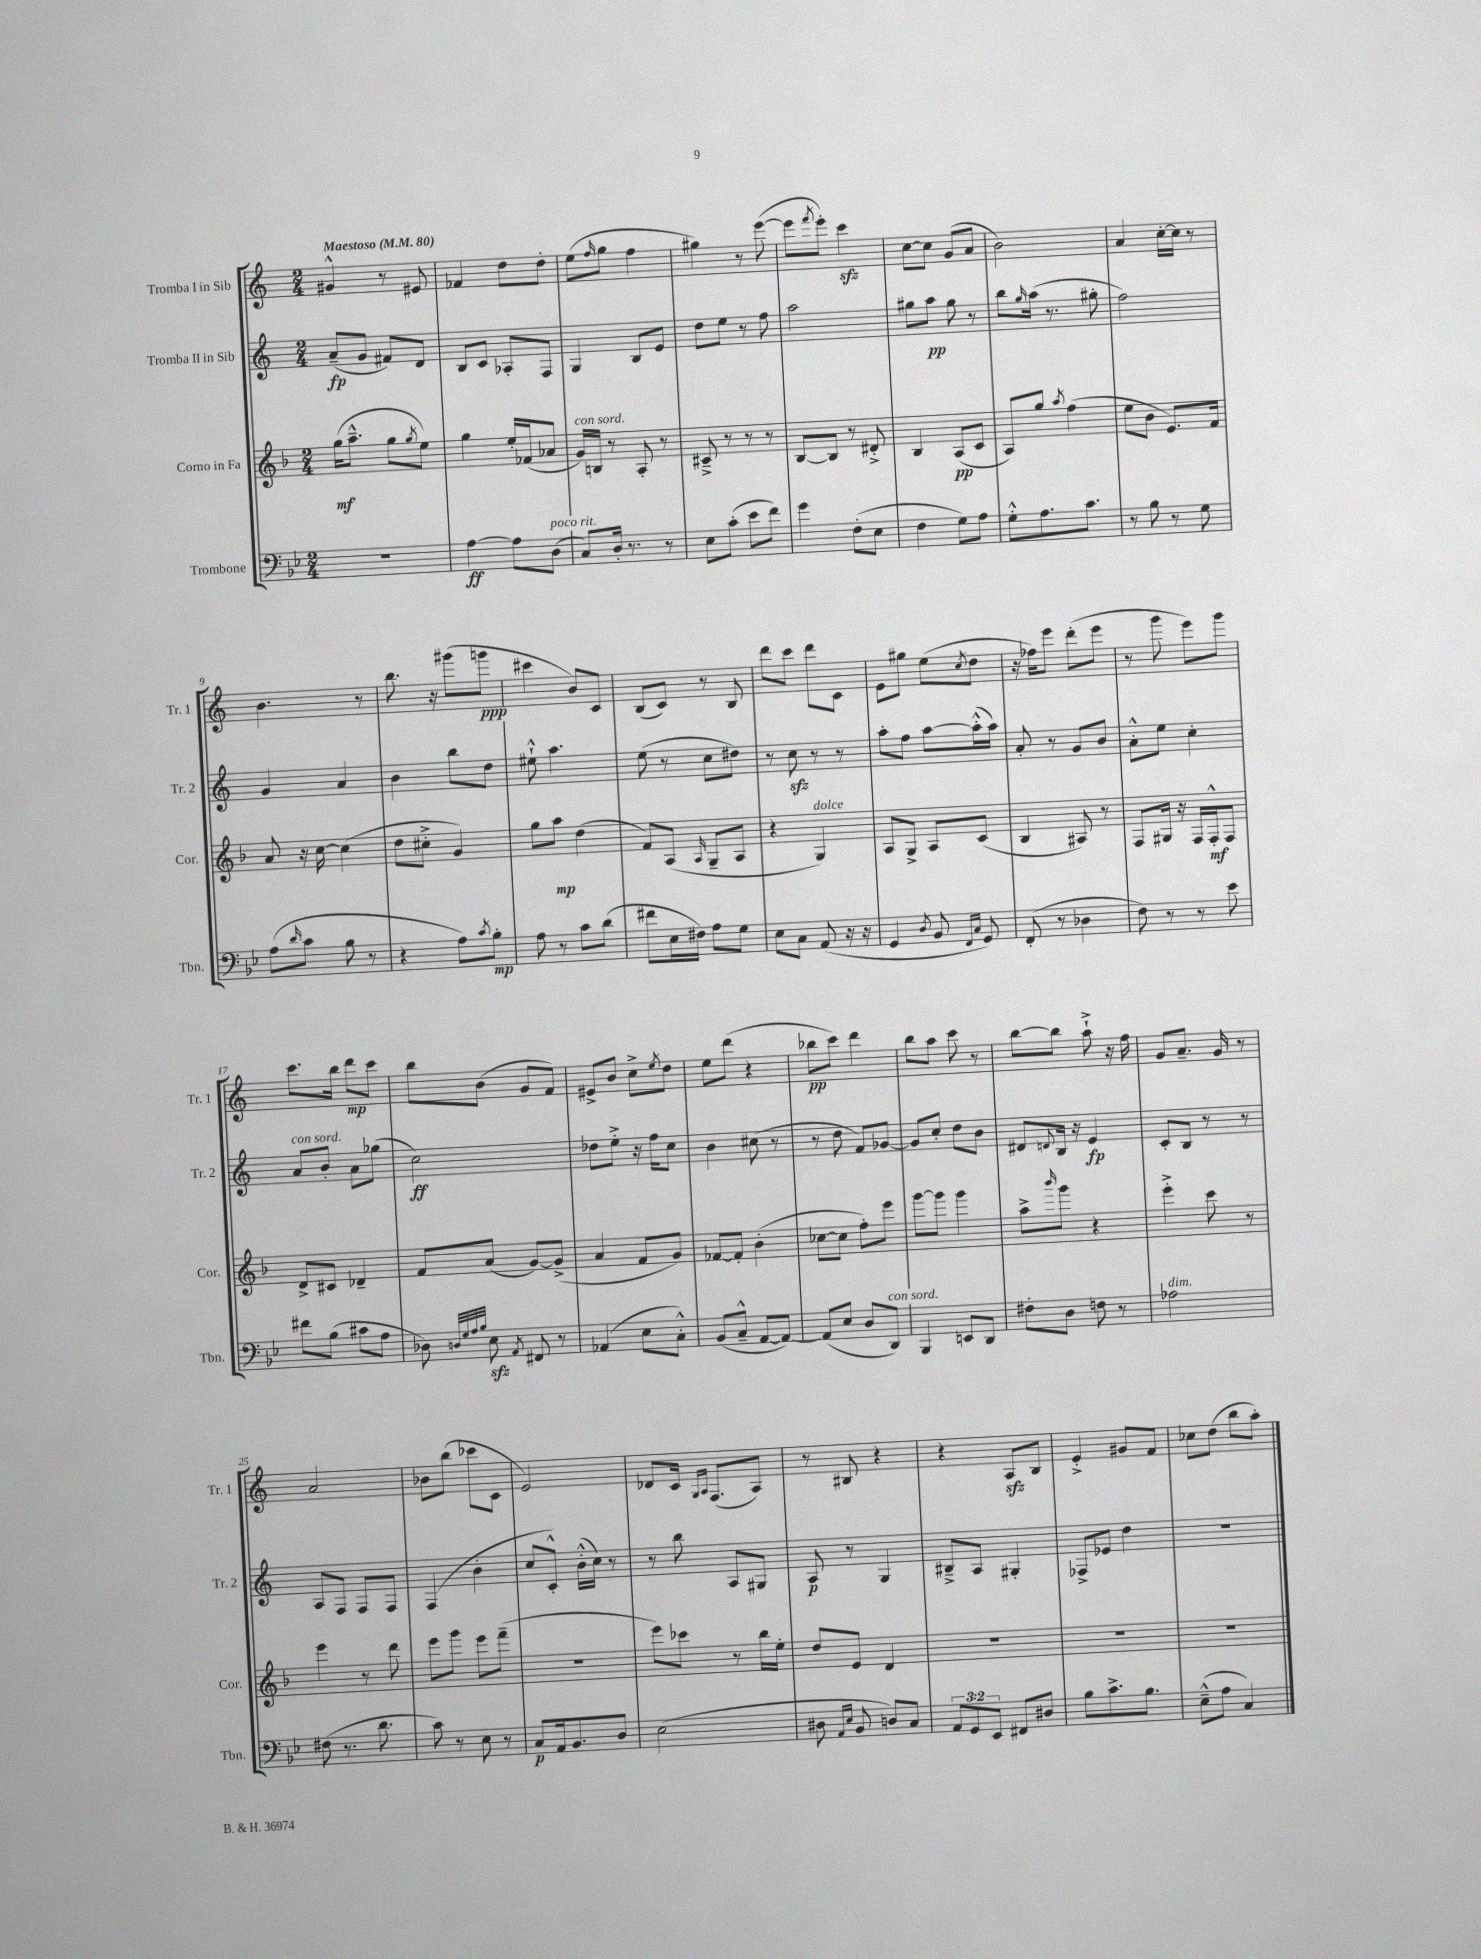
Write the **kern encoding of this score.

**kern	**kern	**kern	**kern
*staff4	*staff3	*staff2	*staff1
*clefF4	*clefG2	*clefG2	*clefG2
*k[b-e-]	*k[b-]	*k[]	*k[]
*M2/4	*M2/4	*M2/4	*M2/4
*MM80	*MM80	*MM80	*MM80
2r	(16gg	(8a~	4g#^^
.	8.aa~^^	.	.
.	.	8g	.
.	8gg	8f#)	8r
.	8qgg	.	.
.	8ee)	8d	8e#
=	=	=	=
[4A	4gg	8B	4f-
.	.	8c	.
8A]	16ee'	8A-'	8dd
.	(16f-	.	.
(8D	8a-	8F	8dd'
=	=	=	=
8C)	16g)	4G	(8ee
.	16B	.	.
.	.	.	16qqff
16D'	8r	.	8gg
8.r	.	.	.
.	8A'	8B	4ff
8r	8r	8e	.
=	=	=	=
8E-	8c#~^	8dd	4gg#)
(8c'	8r	8ee	.
8e-	8r	8r	8r
8f)	8r	8ff	([8eee
=	=	=	=
4g	[8B-	2aa	8eee]
.	.	.	8qfff
.	8B-]	.	8eee')
(8F'	8r	.	4ccc
8E-	8d#'^	.	.
=	=	=	=
4F	4B-	8gg#	[8cc
.	.	8aa	8cc]
8G)	(8A	8gg#	(8g
8A	8c	8r	8a
=	=	=	=
8G'^^	8A)	8bb	2b)
.	.	16qqgg	.
8.A	8gg	(16aa	.
.	.	8.r	.
.	8qaa	.	.
.	(4ff	.	.
8.c	.	.	.
.	.	8gg#'	.
=	=	=	=
8r	8ee	2ff)	4a
8B-	8b-	.	.
8r	8.e)	.	[16cc'
.	.	.	16cc]
8G	.	.	8r
.	16f	.	.
=	=	=	=
(8A	8a	4g	4.b
16qqd	.	.	.
8c	16r	.	.
.	[16cc	.	.
8B-	(4cc]	4a	.
8r	.	.	8r
=	=	=	=
4r	8dd	4b	8.bb
.	8cc#'^	.	.
.	.	.	16r
8A)	4g)	8bb	(8ggg#
8qc	.	.	.
8B-'	.	8dd	8ggg
=	=	=	=
8A	8gg	8ee#`^^	4ccc#
8r	8aa	4.aa	.
8c	(4dd	.	8b)
(8d	.	.	8c
=	=	=	=
8f#	8f)	(8ee	(8B
16E-	(8A	8r	8c)
16F#)	.	.	.
.	16qqA	.	.
8A	8G~	8cc	8r
8G	8A	8dd#)	8B
=	=	=	=
8E-	4r	8r	8ddd
8C	.	8cc	8ccc
(8AA	4G)	8r	8ddd
16r	.	8r	8c
16r	.	.	.
=	=	=	=
4GG	8A	8aa'	8e
.	8G^	8ff	8gg#
8qD	.	.	.
8BB-	8A	[8aa	(8ee
16qqFF	.	.	.
16qqC	.	.	8qcc
8GG)	(8c	(16aa'^^]	8dd
.	.	16aa)	.
=	=	=	=
(8FF'	4B-	8a'	16r
.	.	.	16ff-)
8r	.	8r	8eee
4D-	8A#)	8g	(8ddd'
.	8r	8b	8eee
=	=	=	=
8F)	8F	8a'^^	8r
8r	16G#	8ee	8ggg
.	16r	.	.
8r	16F	4cc'	8eee)
.	16F'^^	.	.
8e-	8F	.	8ggg
=	=	=	=
8f#	8d^	8a	8.ccc
(8B-	8c#	8b'	.
.	.	.	16bb
8c#	4d-~	8a	8ddd
8A	.	(8gg-	8ccc
=	=	=	=
8D-)	8f	2cc)	8bb
32qqD	.	.	.
32qqG	.	.	.
32qqA	.	.	.
32qqB-	.	.	.
8E-	(8a	.	(8b
8qAA	.	.	.
8FF#	[8g)	.	8g
8r	(8g^]	.	8f)
=	=	=	=
(4AA-	4a	8dd-	8e#^
.	.	8ee'^	8b
8E-	8f	16r	8cc^
.	.	16ff	.
.	.	.	8qee
8C'^^)	8g)	8cc	8dd
=	=	=	=
(8BB-	[8f-	4b	8ee
8C~^^	8f-']	.	(8ddd
[8AA	(4b-'	(8cc#	4r
8AA_)	.	8r	.
=	=	=	=
(8AA]	[8cc-	8r	8bb-
8E-	8cc-]	8dd	8ccc)
8D	8ff')	8f)	4ddd
8DD)	8eee	[8g-	.
=	=	=	=
4BBB-	[8ggg	8g-]	8bb
.	8ggg]	8cc'	8aa
8EE	4ggg	8dd	8ccc
8DD	.	8b	8r
=	=	=	=
8F#'	8aa^	8d#	[8bb
.	16qqbbb-	8qqd	.
8D	8ggg	16B	8bb]
.	.	16r	.
8F	4r	4e	8aa`^
8r	.	.	16r
.	.	.	16ff
=	=	=	=
2A-	4eee'^	8c'	8g
.	.	8B	8.a~
.	8ccc	8r	.
.	.	.	16g
.	8r	8r	8r
=	=	=	=
(8F#	4eee	8A	2a
8.r	.	8F	.
.	8r	8F	.
8.d	.	.	.
.	8ddd	8F	.
=	=	=	=
8c)	8eee	(4F	8b-
8r	8ggg	.	(8bb
8E-	8eee	4b'	8ccc-
8r	(8fff~	.	8c
=	=	=	=
8C	2r	8cc	2e)
16AA	.	8c'^^)	.
8.BB-	.	.	.
.	.	(16b'^^	.
.	.	16cc)	.
8D	.	8r	.
=	=	=	=
(2E-	8eee)	8r	8d-
.	8ccc-	8bb	16c
.	.	.	16qqG
.	.	.	16qqA
.	.	.	(8.F
.	8r	8A	.
.	16bb-	8G#	8A)
.	16ee'	.	.
=	=	=	=
8D#	8dd	8A	8r
16qqAA	.	.	.
16qqE-	.	.	.
8BB-	8e	8r	8B#
8D)	4d	4G	4r
8C	.	.	.
=	=	=	=
12AA	2r	8B#~^	4r
12GG	.	.	.
.	.	8A	.
12EE-	.	.	.
8FF#	.	4G#'	8A
8D#	.	.	8B
=	=	=	=
8B-	2r	8F-^	4e'^
8.c^	.	8e-	.
.	.	4dd	8g#
8.B-	.	.	.
.	.	.	8f
=	=	=	=
(8E-~^^	2r	2r	8cc-
8A	.	.	(8dd
4C)	.	.	8bb
.	.	.	8aa')
==	==	==	==
*-	*-	*-	*-
